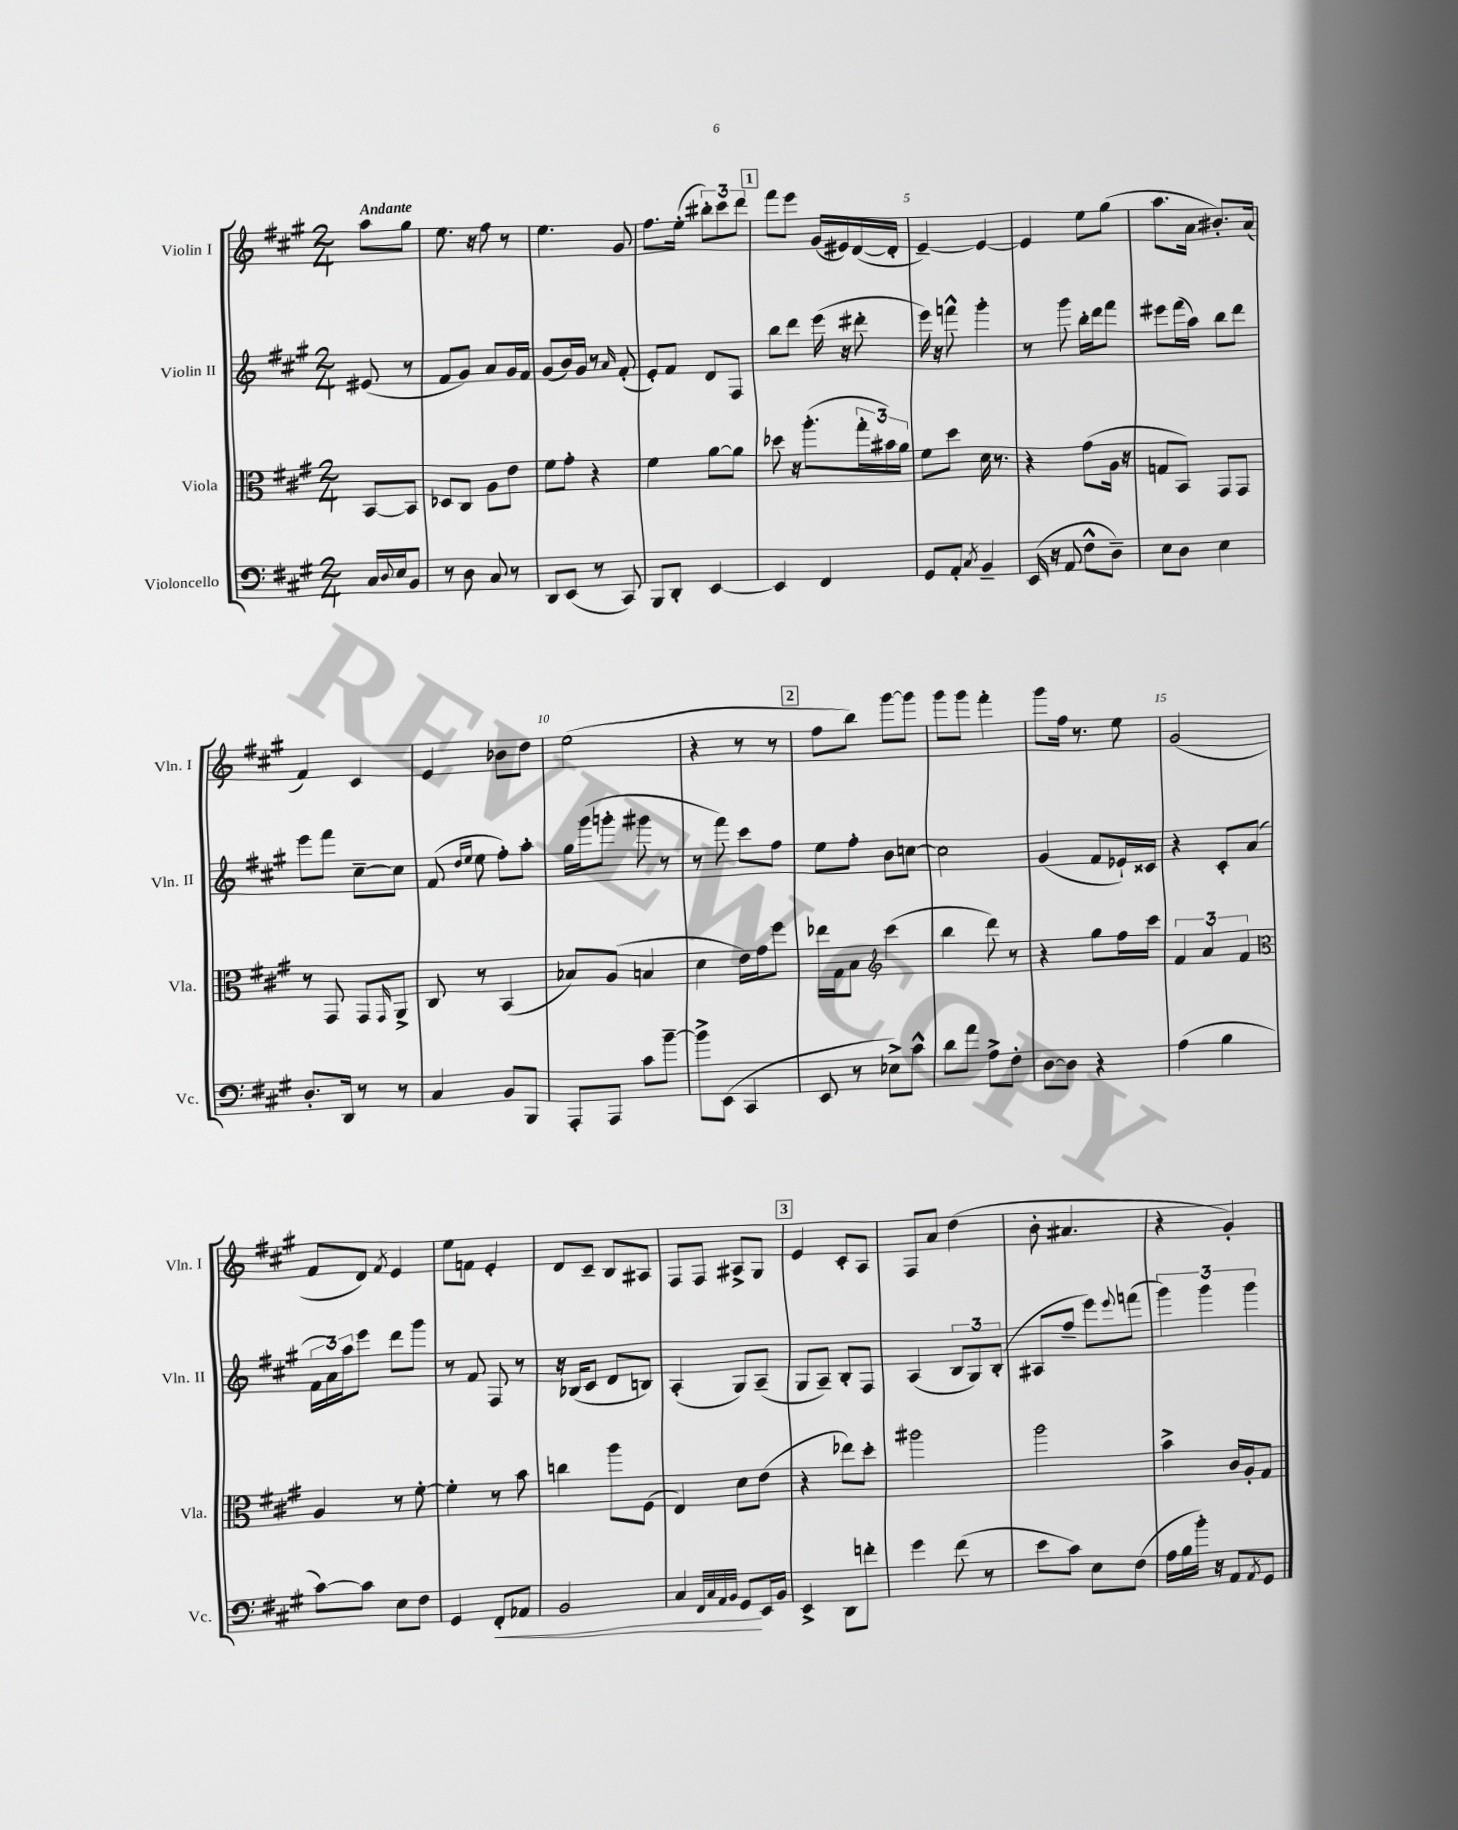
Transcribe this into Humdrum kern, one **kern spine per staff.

**kern	**dynam	**kern	**kern	**kern
*part4	*part4	*part3	*part2	*part1
*staff4	*staff4	*staff3	*staff2	*staff1
*I"Violoncello	*	*I"Viola	*I"Violin II	*I"Violin I
*I'Vc.	*	*I'Vla.	*I'Vln. II	*I'Vln. I
*clefF4	*	*clefC3	*clefG2	*clefG2
*k[f#c#g#]	*	*k[f#c#g#]	*k[f#c#g#]	*k[f#c#g#]
*M2/4	*	*M2/4	*M2/4	*M2/4
=	=	=	=	=
!	!	!	!	!LO:TX:a:B:t=Andante
16C#/LL	.	[8BB/L	(8e#X/	8aa\L
8qqD/	.	.	.	.
16E/J	.	.	.	.
8BB/J	.	8BB/J]	8r	8gg#\J
=1	=1	=1	=1	=1
8r	.	8D-X/L	8f#/L	8.ee\
8D\	.	8C#/J	8g#/J)	.
.	.	.	.	16r
8C#/	.	8A\L	8a/L	8ff#\
8r	.	8e\J	16g#/L	8r
.	.	.	16f#/JJ	.
=2	=2	=2	=2	=2
8DD/L	.	8f#\L	(8g#/L	4.ee\
(8EE/J	.	8g#'\J	16b/L)	.
.	.	.	16g#/JJ	.
8r	.	4r	8r	.
.	.	.	16qqa/	.
8CC#/)	.	.	(8f#'/	8g#/
=3	=3	=3	=3	=3
8BBB/L	.	4f#\	8e'/L)	8.ff#\L
8DD'/J	.	.	8f#/J	.
.	.	.	.	(16ee'\Jk
[4EE/	.	[8a\L	8d/L	12bb#X'\L)
.	.	.	.	12ccc#\
.	.	8a\J]	8F#/J	.
.	.	.	.	12ddd\J
!!LO:REH:place=s1:t=1
=4	=4	=4	=4	=4
4EE/]	.	8dd-X\	8bb\L	8fff#\L
.	.	16r	8ddd\J	8eee\J
.	.	(8.aa'\L	.	.
4FF#/	.	.	(16eee\	(16g#/LL
.	.	.	16r	16e#X/)
.	.	24gg#'\L	8ddd#X'\	([16d/
.	.	24b#X\)	.	.
.	.	.	.	16d'/JJ]
.	.	24a\JJ	.	.
=5	=5	=5	=5	=5
8GG#/L	.	8f#\L	16eee\)	[4e~/)
.	.	.	16r	.
8AA'/J	.	8dd\J	8fffn^^\	.
8qC#/	.	.	.	.
4BB~/	.	16d\	4ggg#'\	4e/_
.	.	8.r	.	.
=6	=6	=6	=6	=6
(16EE/	.	4r	8r	4e/]
16r	.	.	.	.
8AA/	.	.	8ggg#\	.
8F#^^\L	.	(8g#\L	16bb'\LL	8ee\L
.	.	.	16ddd\J	.
8D~\J)	.	16A\Jk	8fff#\J	(8gg#\J
.	.	16r	.	.
=7	=7	=7	=7	=7
8E\L	.	8Gn/L	8eee#X\L	8.aa\L
8D\J	.	8BB/J)	(16fff#\L	.
.	.	.	16aa\JJ)	16a\Jk
4E\	.	8GG#/L	8bb\L	8.b#X'/L)
.	.	8GG#/J	8ddd\J	.
.	.	.	.	(16a/Jk
!!LO:LB:g=z
=8	=8	=8	=8	=8
8.D'/L	.	8r	8eee\L	4f#/)
.	.	8GG#/	8fff#\J	.
16DD/Jk	.	.	.	.
8r	.	8GG#/L	[8cc#~\L	4c#/
.	.	16qqGG#/	.	.
8r	.	8AA^/J	8cc#\J]	.
=9	=9	=9	=9	=9
4C#/	.	8C#/	(8f#/	4e/
.	.	.	16qqdd/LL	.
.	.	.	16qqee/JJ	.
.	.	8r	8ee\	.
8BB/L	.	(4BB/	8ff#'\L)	8b-X\L
8BBB/J	.	.	8aa'\J	8dd\J
=10	=10	=10	=10	=10
8AAA'/L	.	8B-X/L)	16gg#\LL	(2ee\
.	.	.	(16ggg#\J	.
8AAA/J	.	(8A/J	8gggn'\J	.
8c#\L	.	4Bn/	8ggg#X\	.
[8b~\J	.	.	8r	.
=11	=11	=11	=11	=11
8b^\L]	.	4d\	8r	4r
(8EE\J	.	.	8fff#\)	.
4CC#/	.	16e\LL)	8ccc#\L	8r
.	.	16g#\J	.	.
.	.	8ff#\J	8ff#\J	8r
!!LO:REH:place=s1:t=2
=12	=12	=12	=12	=12
8EE/	.	16ee-X\LL	8ee\L	8ff#\L
.	.	16G#\J	.	.
8r	.	8B\J	8ff#'\J	8bb\J)
*	*	*clefG2	*	*
8E-X^\L)	.	(4ccc#\	8b\L	[8ggg#\L
8c#^^\J	.	.	[8ccn\J	8ggg#\J]
=13	=13	=13	=13	=13
8d\L	.	4bb\	2cc\]	8ggg#\L
8a\J	.	.	.	8ggg#\J
8A^\L	.	8ddd\)	.	4fff#'\
8F#'\J	.	8r	.	.
=14	=14	=14	=14	=14
[8D\L	.	4r	(4g#/	8ggg#\L
8D\J]	.	.	.	16ff#\Jk
.	.	.	.	8.r
4r	.	8gg#\L	8f#/L	.
.	.	16ff#\L	16e-X`/L)	8ee\
.	.	16ccc#\JJ	16c##X/JJ	.
=15	=15	=15	=15	=15
(4A\	.	6f#/	4r	(2g#/
.	.	6a/	.	.
4B\	.	.	8c#'/L	.
.	.	6f#/	.	.
.	.	.	(8a/J	.
!!LO:LB:g=z
=16	=16	=16	=16	=16
*	*	*clefC3	*	*
[8c#\L)	.	4A/	24f#\LL	8f#/L
.	.	.	24a\)	.
.	.	.	24aa\J	.
8c#\J]	.	.	8eee\J	8d/J)
.	.	.	.	8qf#/
8E\L	.	8r	8ddd\L	4e/
8F#\J	.	[8f#'\	8ggg#\J	.
=17	=17	=17	=17	=17
4GG#/	.	4f#'\]	8r	8ee\L
.	.	.	8f#/	8fn\J
!	!LO:HP:b	!	!	!
8FF#'/L	<	8r	8F#/	4e'/
8AA-X/J	.	8b\	8r	.
=18	=18	=18	=18	=18
2BB/	.	4ccn\	16r	8d/L
.	.	.	(16B-X/KL	.
.	.	.	8c#/J	8c#~/J
.	.	8aa\L	8d/L	8B/L
.	.	(8F#\J	8Bn/J)	8A#X/J
=19	=19	=19	=19	=19
4C#/	.	4E/)	(4A'/	8F#/L
.	.	.	.	8F#/J
32qqFF#/LLL	.	.	.	.
32qqC#/	.	.	.	.
32qqAA/	.	.	.	.
32qqBB/JJJ	.	.	.	.
8GG#/L	.	8d\L	8G#/L)	8A#X^/L
16EE/L	[	(8e\J	(8A~/J	8G#/J
16BB/JJ	.	.	.	.
!!LO:REH:place=s1:t=3
=20	=20	=20	=20	=20
4EE^/	.	4r	8G#/L	4e/
.	.	.	8A~/J)	.
8DD\L	.	8ee-X\L)	8B'/L	8c#'/L
8fn'\J	.	8dd'\J	8F#/J	8A/J
=21	=21	=21	=21	=21
4g#\	.	2aa#X\	(4A/	8F#/L
.	.	.	.	8a/J
(8f#\	.	.	12B/L	(4dd\
.	.	.	12G#/)	.
8r	.	.	.	.
.	.	.	(12B'/J	.
=22	=22	=22	=22	=22
8e\L	.	2aa\	8A#X/L	8b'\
8c#\J)	.	.	8ff#~/J	4.a#X/
8E\L	.	.	8eee\L)	.
.	.	.	8qqeee/	.
(8F#\J	.	.	(8fffn\J	.
=23	=23	=23	=23	=23
16A\LL	.	4b^\	6ggg#\)	4r
16B\	.	.	.	.
16b'\JJ)	.	.	.	.
.	.	.	6ggg#\	.
16r	.	.	.	.
8AA/L	.	16c#/LL	.	4g#'/)
.	.	16A'/J	.	.
.	.	.	6ggg#\	.
8qAA/	.	.	.	.
8GG#/J	.	8G#/J	.	.
==	==	==	==	==
*-	*-	*-	*-	*-
